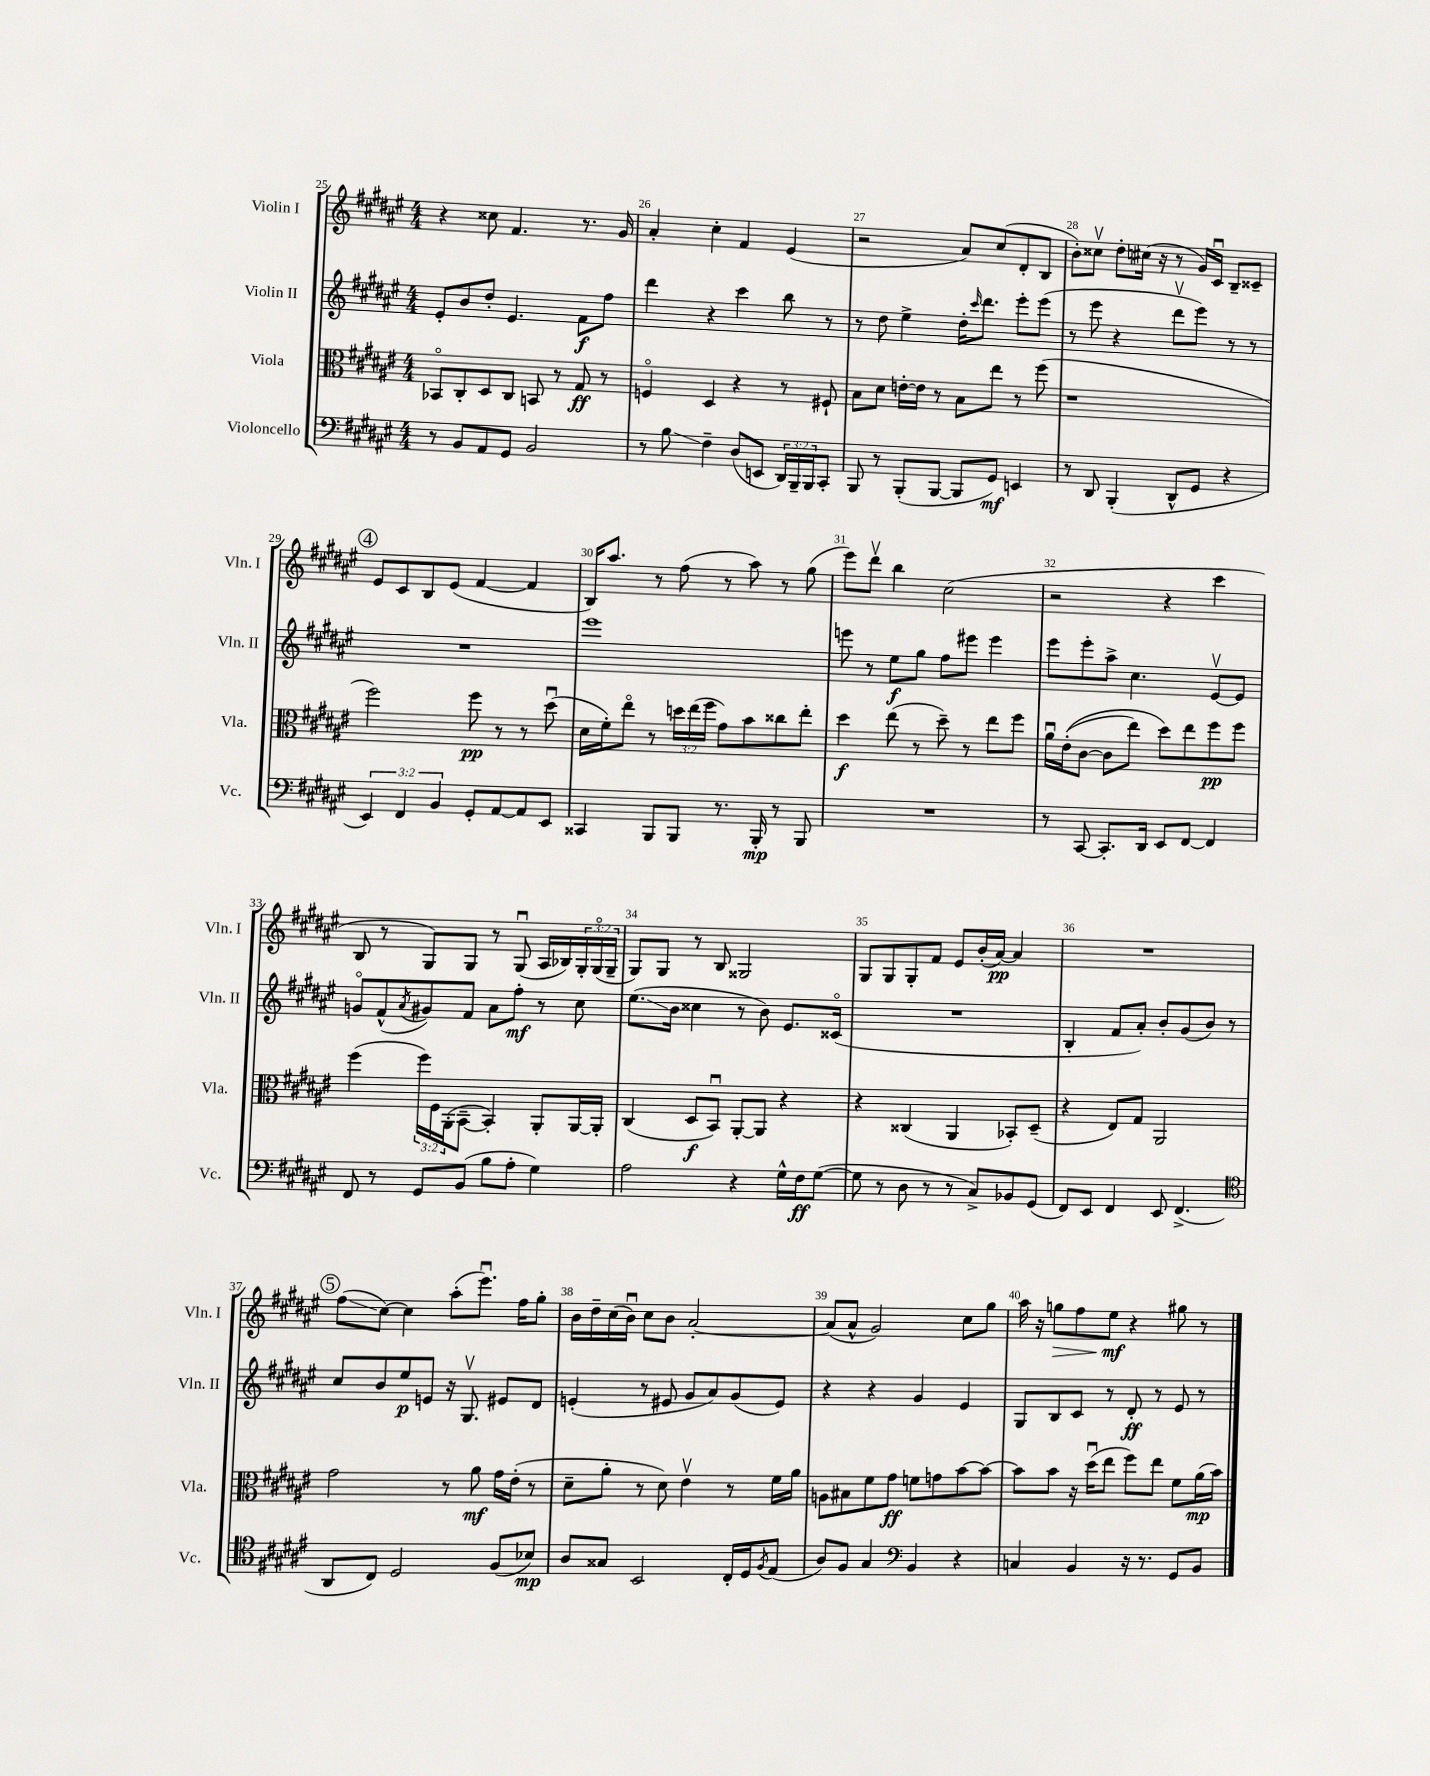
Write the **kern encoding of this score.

**kern	**kern	**kern	**kern
*staff4	*staff3	*staff2	*staff1
*clefF4	*clefC3	*clefG2	*clefG2
*k[f#c#g#d#a#e#]	*k[f#c#g#d#a#e#]	*k[f#c#g#d#a#e#]	*k[f#c#g#d#a#e#]
*M4/4	*M4/4	*M4/4	*M4/4
8r	8BB-o	8e#'	4r
8BB	8C#'	8b	.
8AA#	8D#	8dd#'	8cc##
8GG#	8C#	4.e#	4.f#
2BB	8BB	.	.
.	8r	.	.
.	8G#	8f#	8.r
.	8r	8ff#	.
.	.	.	16g#
=	=	=	=
8r	4Fo	4ddd#	4a#'
8B	.	.	.
4F#~	4D#	4r	4cc#'
(8D#	4r	4ccc#	4f#
8EE	.	.	.
24DD#)	8r	8bb	(4e#
24BBB~	.	.	.
24BBB	.	.	.
8CC#'	8F#`	8r	.
=	=	=	=
8BBB	8B	8r	2r
8r	8d#	8dd#	.
(8BBB'	[16e'	4ee#^	.
.	16e]	.	.
[8BBB	8r	.	.
8BBB]	8B	16dd#'	8a#)
.	.	16qqccc#	.
.	.	8.ddd#	.
8GG#)	8ee#	.	(8cc#
4EE	8r	8eee#'	8d#'
.	(8ff#	(8eee#	8B
=	=	=	=
8r	1r	8r	8b')
8DD#	.	8eee#	8cc##v
(4BBB'	.	4r	8dd#'
.	.	.	(16cc#
.	.	.	16r
8DD#^^	.	8ddd#v	8r
8GG#	.	8eee#)	16g#)
.	.	.	16c#u
4r	.	8r	8B~
.	.	8r	8c##~
=	=	=	=
6EE#)	2ff#)	1r	8e#
.	.	.	8c#
6FF#	.	.	.
.	.	.	8B
6BB	.	.	.
.	.	.	(8e#
8GG#'	8ff#	.	[4f#
[8AA#	8r	.	.
8AA#]	8r	.	4f#]
8EE#	(8dd#u	.	.
=	=	=	=
4CC##	16d#	1eee#	16B)
.	16f#')	.	8.aa#
.	8ee#o	.	.
8BBB	8r	.	8r
8BBB	24dd	.	(8ff#
.	(24ee#	.	.
.	24ff#	.	.
8.r	8g#)	.	8r
.	8b	.	8aa#)
16BBB'	.	.	.
8r	8cc##	.	8r
8BBB	8ee#'	.	(8gg#
=	=	=	=
1r	4dd#	8eee	8eee#)
.	.	8r	8ddd#v
.	(8ee#	8ee#	4bb
.	8r	8gg#	.
.	8dd#~)	8ff#	(2cc#
.	8r	8eee#	.
.	8ee#	4eee#	.
.	8ff#	.	.
=	=	=	=
8r	16a#u	8eee#	2r
.	&((16e#'	.	.
[8CC#	[8c#	8eee#'	.
8.CC#']	8c#]	8aa#^	.
.	8ee#)	4.cc#	.
16DD#	.	.	.
8EE#	8dd#&)	.	4r
[8FF#	8ee#	.	.
4FF#]	8ff#	[8e#v	4ccc#
.	8ff#	8e#]	.
=	=	=	=
8FF#	(4ff#	8go	8B
8r	.	(8f#^^	8r
.	.	8qa#	.
8GG#	24ff#)	8g#)	8G#)
.	24F#	.	.
.	(24AA#'	.	.
(8BB	[8BB~	8f#	8G#
8B	4BB'])	8a#	8r
8A#'	.	8ff#'	(8G#u
4G#)	8AA#'	8r	16A#
.	.	.	16B-)
.	[16AA#	8cc#	24G#'
.	.	.	(24G#o
.	16AA#']	.	.
.	.	.	24G#~
=	=	=	=
2A#	(4C#	(8.ee#	8G#)
.	.	.	8G#
.	.	16b	.
.	8D#	4cc##	8r
.	8BBu)	.	8B
4r	[8AA#'	8r	2G##
.	8AA#]	8b)	.
16G#^^	4r	8.e#	.
16F#	.	.	.
([8G#	.	.	.
.	.	(16c##o	.
=	=	=	=
8G#]	4r	1r	8G#
8r	.	.	8G#
8D#	(4C##	.	8G#'
8r	.	.	8f#
8r	4AA#	.	8e#
8C#^)	.	.	(16b'
.	.	.	[16a#)
8BB-	8BB-')	.	4a#]
(8GG#	(8D#~	.	.
=	=	=	=
8FF#)	4r	4B'	1r
8EE#	.	.	.
4FF#	8E#)	8f#	.
.	8G#	8a#')	.
8EE#	2AA#	8b'	.
(4.FF#^	.	(8g#	.
.	.	8b)	.
.	.	8r	.
=	=	=	=
*clefC4	*	*	*
8AA#	2g#	8cc#	(8ff#
8C#)	.	8b	[8cc#)
2D#	.	8ee#	4cc#]
.	.	8e	.
.	8r	16r	(8aa#'
.	.	8.G#v	.
.	8a#	.	8.eee#u)
(8F#	16g#	8e#	.
.	(16e#'	.	16ff#
8B-)	8r	8d#	8gg#'
=	=	=	=
8A#	8d#~	(4e'	16b
.	.	.	16dd#~
8G##	8a#'	.	(16cc#
.	.	.	16bu)
2BB	8r	8r	8cc#
.	8d#)	8e#	8b
.	4e#v	8g#	[2a#'
.	.	8a#)	.
16C#'	8r	(8g#	.
16D#	.	.	.
8qF#	.	.	.
(8E#	16f#	8e#)	.
.	16a#	.	.
=	=	=	=
8A#)	8A	4r	(8a#]
8F#	8B#	.	8a#^^
4G#	8f#	4r	2g#)
.	8g#	.	.
*clefF4	*	*	*
4BB	8f	4g#	.
.	8g	.	.
4r	[8b	4e#	8cc#
.	8b_	.	8gg#
=	=	=	=
4C	8b]	8G#	16aa#
.	.	.	16r
.	8b	8B	8gg
4BB	16r	8c#	8ff#
.	(16dd#u	.	.
.	8ee#	8r	8ee#
16r	8ff#)	8d#'	4r
8.r	.	.	.
.	8ee#	8r	.
8GG#	8f#	8e#	8gg#
8BB	(16a#	8r	8r
.	16b)	.	.
==	==	==	==
*-	*-	*-	*-
